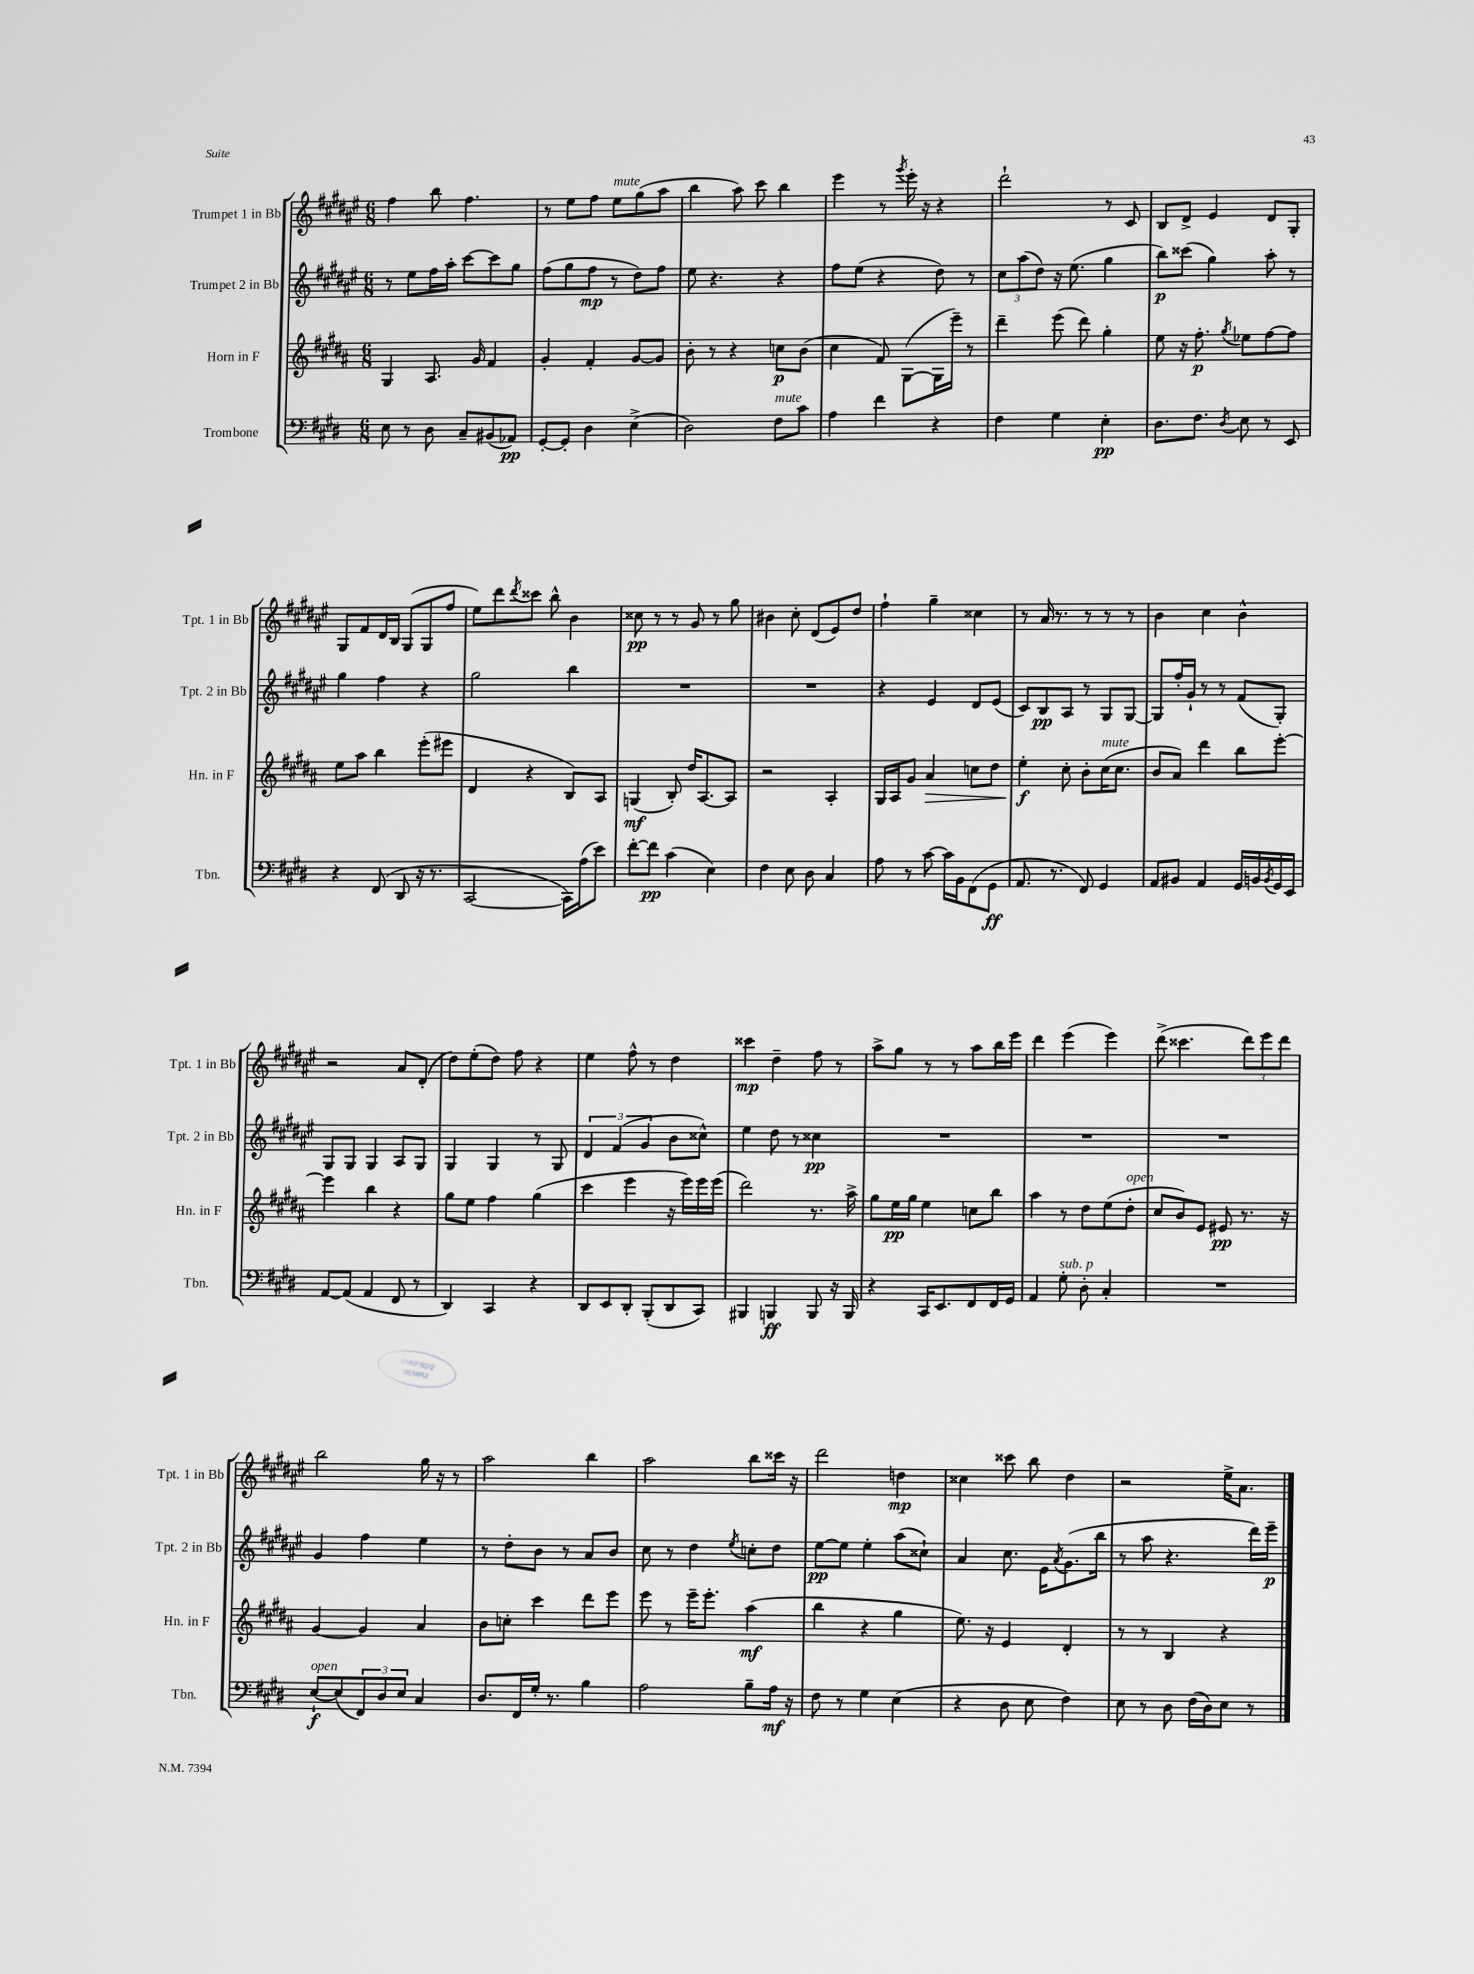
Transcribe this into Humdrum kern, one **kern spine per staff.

**kern	**dynam	**kern	**dynam	**kern	**dynam	**kern	**dynam
*part4	*part4	*part3	*part3	*part2	*part2	*part1	*part1
*staff4	*staff4	*staff3	*staff3	*staff2	*staff2	*staff1	*staff1
*I"Trombone	*	*I"Horn in F	*	*I"Trumpet 2 in Bb	*	*I"Trumpet 1 in Bb	*
*I'Tbn.	*	*I'Hn. in F	*	*I'Tpt. 2 in Bb	*	*I'Tpt. 1 in Bb	*
*clefF4	*	*clefG2	*	*clefG2	*	*clefG2	*
*k[f#c#g#d#]	*	*k[f#c#g#d#a#]	*	*k[f#c#g#d#a#e#]	*	*k[f#c#g#d#a#e#]	*
*M6/8	*	*M6/8	*	*M6/8	*	*M6/8	*
=113	=113	=113	=113	=113	=113	=113	=113
8E\	.	4G#/	.	8r	.	4ff#\	.
8r	.	.	.	8ee#\L	.	.	.
8D#\	.	8.A#/	.	16ff#\L	.	8bb\	.
.	.	.	.	16aa#'\JJ	.	.	.
8C#~/L	.	.	.	[8ccc#\L	.	4.ff#\	.
.	.	16g#/	.	.	.	.	.
(8BB#X/	.	4f#/	.	8ccc#\]	.	.	.
8AA-X/J)	pp	.	.	8gg#\J	.	.	.
=114	=114	=114	=114	=114	=114	=114	=114
[8GG#'/L	.	4g#'/	.	(8ff#\L	.	8r	.
8GG#'/J]	.	.	.	8gg#\	.	8ee#\L	.
4D#\	.	4f#'/	.	8ff#\J	mp	8ff#\J	.
!	!	!	!	!	!	!LO:TX:a:i:t=mute	!
.	.	.	.	8r	.	8ee#\L	.
(4E^\	.	[8g#/L	.	8dd#\L)	.	(8gg#\	.
.	.	8g#/J]	.	8ff#\J	.	8aa#\J	.
=115	=115	=115	=115	=115	=115	=115	=115
2D#\)	.	8b'\	.	8ee#\	.	4bb\	.
.	.	8r	.	4.r	.	.	.
.	.	4r	.	.	.	8aa#\)	.
.	.	.	.	.	.	8ccc#\	.
!LO:TX:a:i:t=mute	!	!	!	!	!	!	!
8F#\L	.	8ccn\L	p	4r	.	4bb\	.
8c#\J	.	(8b\J	.	.	.	.	.
=116	=116	=116	=116	=116	=116	=116	=116
4A\	.	4cc#\	.	8ff#\L	.	4eee#\	.
.	.	.	.	(8ee#\J	.	.	.
4f#\	.	8f#/)	.	4r	.	8r	.
.	.	.	.	.	.	8qggg#/	.
.	.	([8G#\L	.	.	.	16eee#'\	.
.	.	.	.	.	.	16r	.
4r	.	16G#\L]	.	8dd#\)	.	4r	.
.	.	16eee~\JJ)	.	.	.	.	.
.	.	8r	.	8r	.	.	.
=117	=117	=117	=117	=117	=117	=117	=117
4F#\	.	4ddd#~\	.	12cc#\L	.	2ddd#`\	.
.	.	.	.	(12aa#\	.	.	.
.	.	.	.	12dd#\J)	.	.	.
4G#\	.	(8eee\	.	16r	.	.	.
.	.	.	.	(8.ee#\	.	.	.
.	.	8ddd#\)	.	.	.	.	.
4E'\	pp	4gg#'\	.	4gg#\	.	8r	.
.	.	.	.	.	.	8c#/	.
=118	=118	=118	=118	=118	=118	=118	=118
8.D#\L	.	8ee\	.	8bb\L)	p	8B/L	.
.	.	16r	.	(8ccc##X\J	.	8d#^/J	.
8.F#\J	.	8.ff#'\	p	.	.	.	.
.	.	.	.	4gg#\)	.	4e#/	.
8qD#/	.	8qgg#/	.	.	.	.	.
8E\	.	8ee-X\L	.	.	.	.	.
8r	.	[8ff#\	.	8aa#'\	.	8d#/L	.
8EE/	.	8ff#\J]	.	8r	.	8G#'/J	.
!!LO:LB:g=z
=119	=119	=119	=119	=119	=119	=119	=119
4r	.	8ee\L	.	4gg#\	.	8G#/L	.
.	.	8aa#\J	.	.	.	8f#/	.
(8FF#/	.	4bb\	.	4ff#\	.	16d#/L	.
.	.	.	.	.	.	16B/JJ	.
8DD#/	.	.	.	.	.	(8G#/L	.
16r	.	(8eee'\L	.	4r	.	8G#/	.
8.r	.	.	.	.	.	.	.
.	.	8eee#X\J	.	.	.	8ff#/J	.
=120	=120	=120	=120	=120	=120	=120	=120
[2CC#/	.	4d#/	.	2gg#\	.	8ee#\L)	.
.	.	.	.	.	.	8ddd#\	.
.	.	.	.	.	.	8qddd#/	.
.	.	4r	.	.	.	8ccc##X\J	.
.	.	.	.	.	.	8bb^^\	.
16CC#\LL])	.	8B/L)	.	4bb\	.	4b\	.
(16A\J	.	.	.	.	.	.	.
8e\J)	.	8A#/J	.	.	.	.	.
=121	=121	=121	=121	=121	=121	=121	=121
[8f#'\L	.	(4Gn/	mf	2.r	.	8cc##X\	pp
8f#\J]	pp	.	.	.	.	8r	.
(4c#\	.	8B'/)	.	.	.	8r	.
.	.	16dd#/KL	.	.	.	8g#/	.
.	.	[8.A#/	.	.	.	.	.
4E\)	.	.	.	.	.	8r	.
.	.	8A#/J]	.	.	.	8gg#\	.
=122	=122	=122	=122	=122	=122	=122	=122
4F#\	.	2r	.	2.r	.	4b#X\	.
8E\	.	.	.	.	.	8cc#'\	.
8D#\	.	.	.	.	.	(8d#/L	.
4C#/	.	4A#'/	.	.	.	8e#/)	.
.	.	.	.	.	.	8dd#/J	.
=123	=123	=123	=123	=123	=123	=123	=123
8A\	.	16G#/LL	.	4r	.	4ff#`\	.
.	.	16A#/J	.	.	.	.	.
8r	.	8g#/J	.	.	.	.	.
!	!	!	!LO:HP:b	!	!	!	!
[8c#\	.	4a#/	>	4e#/	.	4gg#~\	.
16c#\LL]	.	.	.	.	.	.	.
16BB\J	.	.	.	.	.	.	.
(8FF#\	.	8ccn\L	.	8d#/L	.	4cc##X\	.
8GG#\J	ff	8dd#\J	.	(8e#/J	.	.	.
=124	=124	=124	=124	=124	=124	=124	=124
8.AA/	.	4ee'\	f	8c#/L)	.	8r	.
.	.	.	.	8B/	pp	16a#/	.
8.r	.	.	.	.	.	8.r	.
.	.	8cc#'\	]	8A#/J	.	.	.
8FF#/)	.	8b'\L	.	8r	.	8r	.
!	!	!LO:TX:a:i:t=mute	!	!	!	!	!
4GG#/	.	(16cc#\K	.	8G#/L	.	8r	.
.	.	8.cc#\J	.	.	.	.	.
.	.	.	.	[8G#/J	.	8r	.
=125	=125	=125	=125	=125	=125	=125	=125
8AA/L	.	8b/L	.	8G#/L]	.	4b\	.
8BB#X/J	.	8a#/J)	.	16ff#'/L	.	.	.
.	.	.	.	16g#`/JJ	.	.	.
4AA/	.	4ddd#\	.	8r	.	4cc#\	.
.	.	.	.	8r	.	.	.
16GG#/LL	.	8bb\L	.	(8f#/L	.	4b^^\	.
16BBn/	.	.	.	.	.	.	.
8qBB/	.	.	.	.	.	.	.
16GG#/	.	[8eee'\J	.	8G#'/J)	.	.	.
16EE/JJ	.	.	.	.	.	.	.
!!LO:LB:g=z
=126	=126	=126	=126	=126	=126	=126	=126
[8AA/L	.	4eee\]	.	8G#/L	.	2r	.
(8AA/J]	.	.	.	8G#/J	.	.	.
4AA/	.	4bb\	.	4G#/	.	.	.
8FF#/	.	4r	.	8A#/L	.	8a#/L	.
8r	.	.	.	8G#/J	.	(8d#'/J	.
=127	=127	=127	=127	=127	=127	=127	=127
4DD#/)	.	8gg#\L	.	4G#/	.	8dd#\L)	.
.	.	8ee\J	.	.	.	(8ee#'\	.
4CC#/	.	4ff#\	.	4G#/	.	8dd#\J)	.
.	.	.	.	.	.	8ff#\	.
4r	.	(4gg#\	.	8r	.	4r	.
.	.	.	.	8G#/	.	.	.
=128	=128	=128	=128	=128	=128	=128	=128
8DD#/L	.	4ccc#\	.	6d#/	.	4ee#\	.
8EE/	.	.	.	.	.	.	.
.	.	.	.	(6f#/	.	.	.
8DD#'/J	.	4eee\	.	.	.	8ff#^^\	.
.	.	.	.	6g#/	.	.	.
(8BBB'/L	.	.	.	.	.	8r	.
8DD#/	.	16r	.	8b\L	.	4dd#\	.
.	.	16eee\LL)	.	.	.	.	.
8CC#/J)	.	16eee\	.	8cc##X^^\J)	.	.	.
.	.	(16eee\JJ	.	.	.	.	.
=129	=129	=129	=129	=129	=129	=129	=129
4BBB#X/	.	2ddd#\)	.	4ee#\	.	4ccc##X\	mp
4BBBn/	ff	.	.	8dd#\	.	4dd#~\	.
.	.	.	.	8r	.	.	.
8BBB/	.	8.r	.	4cc##X\	pp	8ff#\	.
16r	.	.	.	.	.	8r	.
16BBB/	.	16aa#^\	.	.	.	.	.
=130	=130	=130	=130	=130	=130	=130	=130
4r	.	8gg#\L	.	2.r	.	8aa#^\L	.
.	.	16ee\L	pp	.	.	8gg#\J	.
.	.	16gg#\JJ	.	.	.	.	.
16CC#/KL	.	4ee\	.	.	.	8r	.
8.EE/	.	.	.	.	.	.	.
.	.	.	.	.	.	8r	.
8FF#/	.	8ccn\L	.	.	.	8aa#\L	.
16FF#/L	.	8bb\J	.	.	.	16bb\L	.
16GG#/JJ	.	.	.	.	.	16eee#\JJ	.
=131	=131	=131	=131	=131	=131	=131	=131
4AA/	.	4aa#\	.	2.r	.	4ddd#\	.
!LO:TX:a:i:t=sub. p	!	!	!	!	!	!	!
8G#'\	.	8r	.	.	.	(4eee#\	.
8D#'\	.	8dd#\L	.	.	.	.	.
4C#'/	.	(8ee\	.	.	.	4eee#\)	.
!	!	!LO:TX:a:i:t=open	!	!	!	!	!
.	.	8dd#'\J	.	.	.	.	.
=132	=132	=132	=132	=132	=132	=132	=132
2.r	.	8cc#/L	.	2.r	.	(8ddd#^\	.
.	.	8b/)	.	.	.	4.ccc##X\	.
.	.	8e/J	.	.	.	.	.
.	.	8e#X/	pp	.	.	.	.
.	.	8.r	.	.	.	12ddd#\L)	.
.	.	.	.	.	.	12eee#\	.
.	.	.	.	.	.	12ddd#\J	.
.	.	16r	.	.	.	.	.
!!LO:LB:g=z
=133	=133	=133	=133	=133	=133	=133	=133
!LO:TX:a:i:t=open	!	!	!	!	!	!	!
[8E`/L	f	[4g#/	.	4g#/	.	2bb\	.
(8E/]	.	.	.	.	.	.	.
12FF#/)	.	4g#/]	.	4ff#\	.	.	.
12D#/	.	.	.	.	.	.	.
12E/J	.	.	.	.	.	.	.
4C#/	.	4a#/	.	4ee#\	.	16gg#\	.
.	.	.	.	.	.	16r	.
.	.	.	.	.	.	8r	.
=134	=134	=134	=134	=134	=134	=134	=134
8.D#/L	.	8b\L	.	8r	.	2aa#\	.
.	.	8ccn'\J	.	8dd#'\L	.	.	.
16FF#/L	.	.	.	.	.	.	.
16G#'/JJ	.	4ccc#\	.	8b\J	.	.	.
8.r	.	.	.	.	.	.	.
.	.	.	.	8r	.	.	.
4B\	.	8ddd#\L	.	8a#/L	.	4bb\	.
.	.	8eee\J	.	8b/J	.	.	.
=135	=135	=135	=135	=135	=135	=135	=135
2A\	.	8eee\	.	8cc#\	.	2aa#\	.
.	.	8r	.	8r	.	.	.
.	.	16eee~\KL	.	4dd#\	.	.	.
.	.	8.eee'\J	.	.	.	.	.
.	.	.	.	8qee#/	.	.	.
8B~\L	.	(4aa#\	mf	8ccn'\L	.	8bb\L	.
16A\Jk	mf	.	.	8dd#\J	.	16ccc##X\Jk	.
16r	.	.	.	.	.	16r	.
=136	=136	=136	=136	=136	=136	=136	=136
8F#\	.	4bb\	.	[8ee#\L	pp	2ddd#\	.
8r	.	.	.	8ee#\J]	.	.	.
4G#\	.	4r	.	4ee#'\	.	.	.
(4E\	.	4gg#\	.	(8aa#\L	.	4ddn\	mp
.	.	.	.	8cc##X`\J)	.	.	.
=137	=137	=137	=137	=137	=137	=137	=137
4r	.	8.ee\)	.	4a#/	.	4cc##X\	.
.	.	16r	.	.	.	.	.
8D#\	.	4e/	.	8.cc#\	.	8ccc##X\	.
8E\	.	.	.	.	.	8bb\	.
.	.	.	.	16e#\KL	.	.	.
.	.	.	.	8qa#/	.	.	.
4F#\)	.	4d#'/	.	(8.g#\	.	4dd#\	.
.	.	.	.	16bb\Jk	.	.	.
=138	=138	=138	=138	=138	=138	=138	=138
8E\	.	8r	.	8r	.	2r	.
8r	.	8r	.	8aa#\	.	.	.
8D#\	.	4B/	.	4.r	.	.	.
(16F#\LL	.	.	.	.	.	.	.
16D#\J)	.	.	.	.	.	.	.
8E\J	.	4r	.	.	.	16ee#^\KL	.
.	.	.	.	.	.	8.a#\J	.
8r	.	.	.	16ddd#\LL)	.	.	.
.	.	.	.	16eee#~\JJ	p	.	.
==	==	==	==	==	==	==	==
*-	*-	*-	*-	*-	*-	*-	*-
